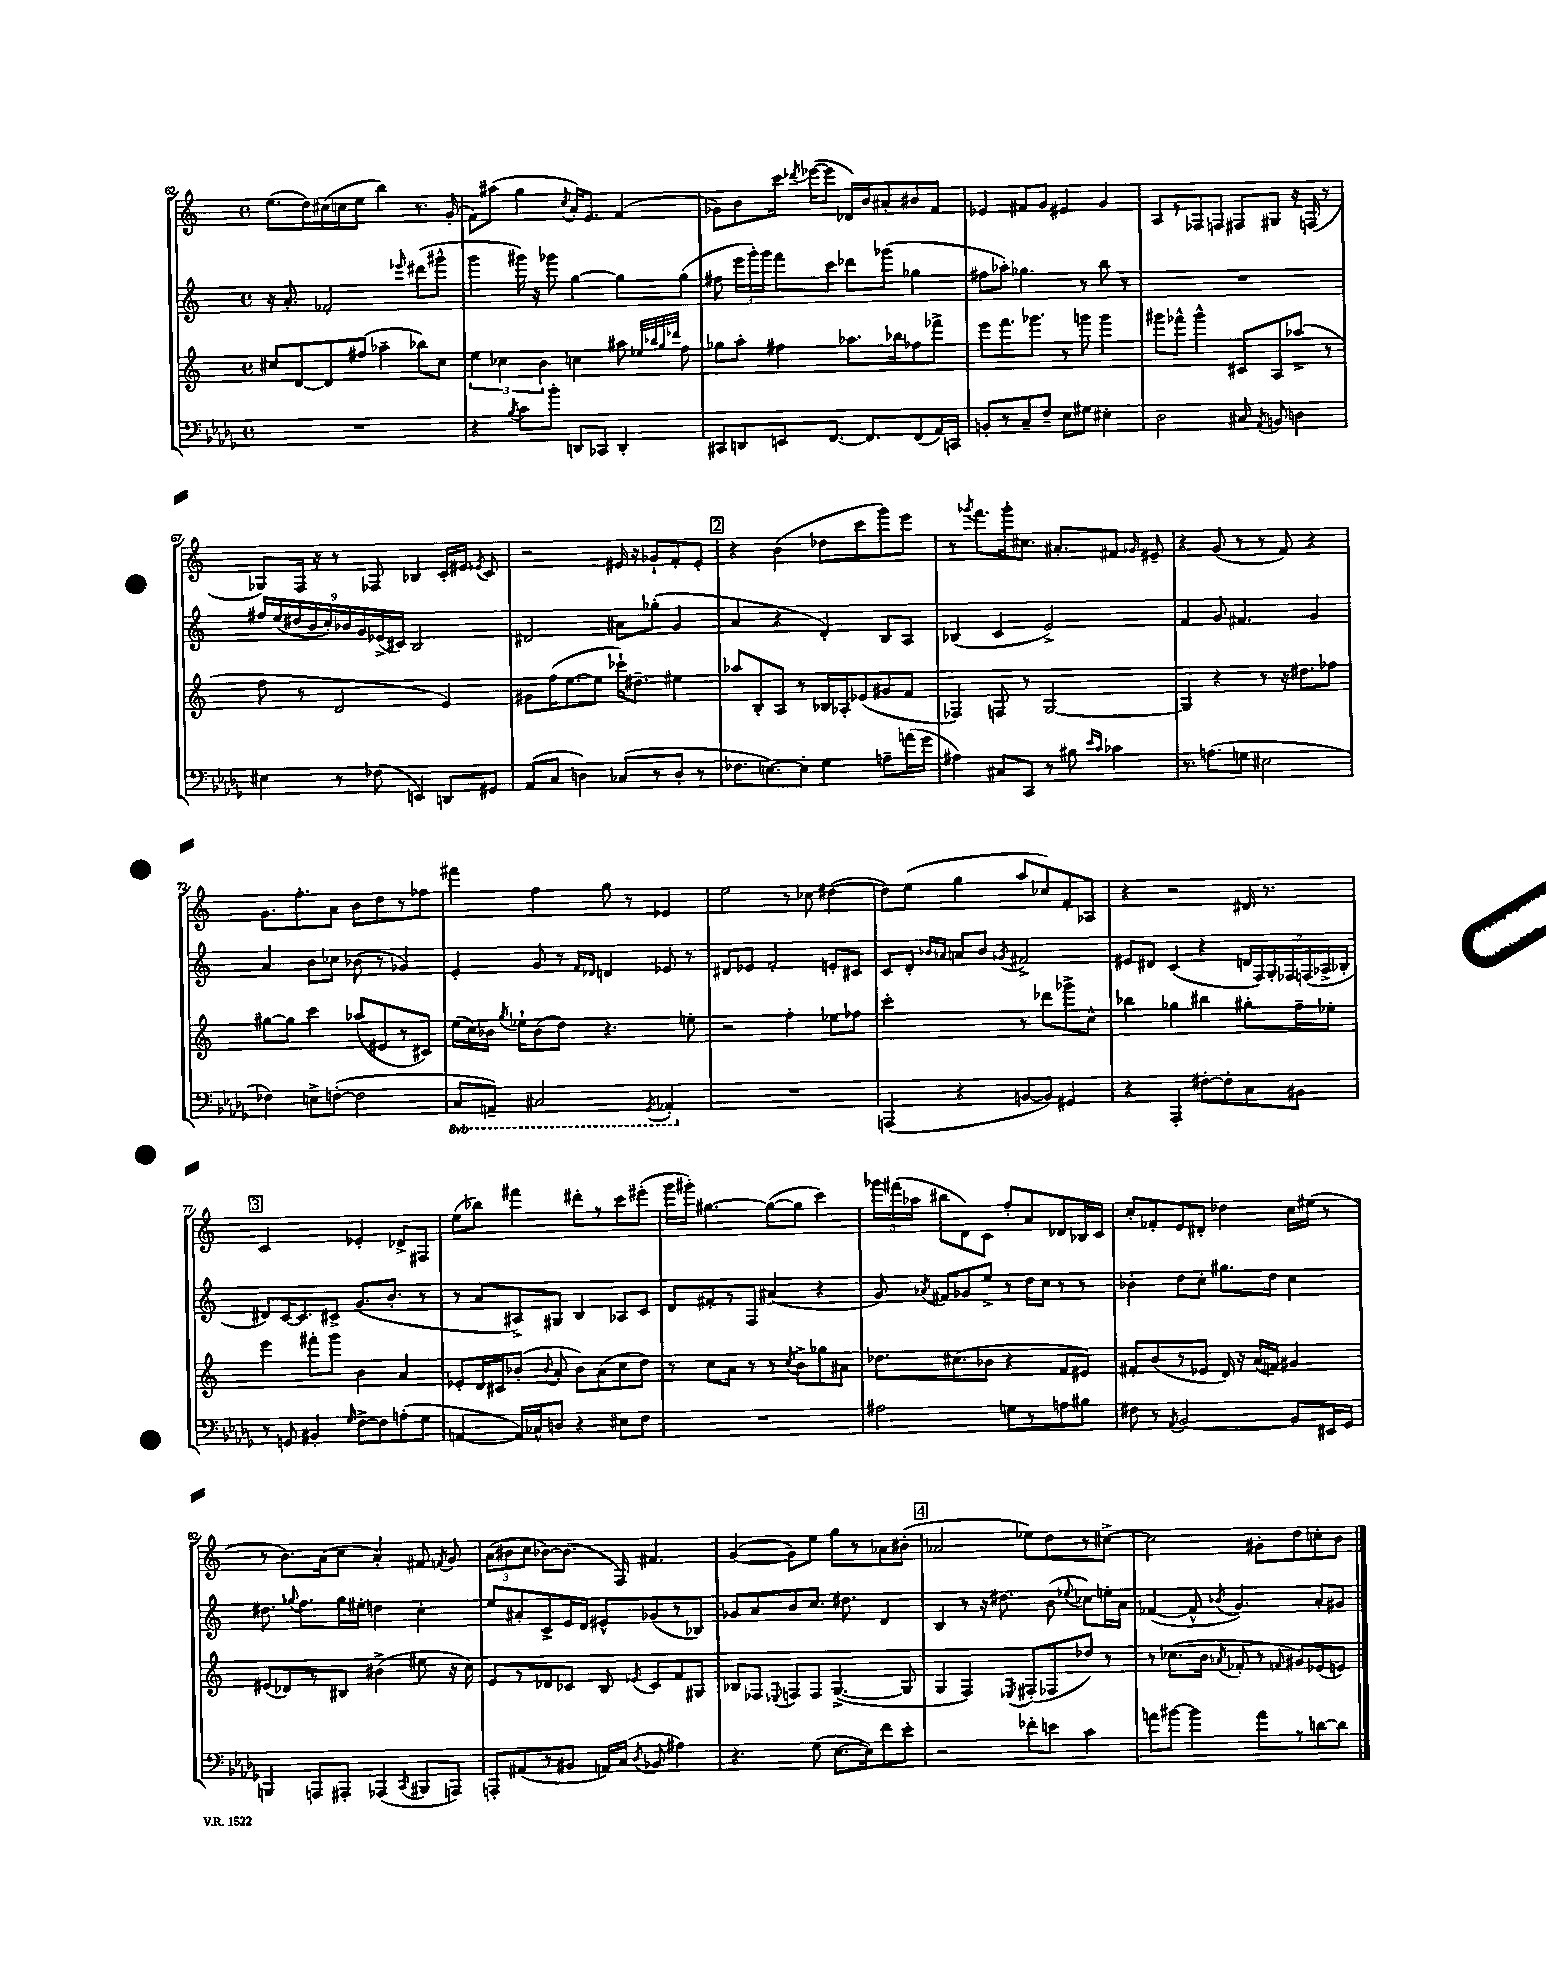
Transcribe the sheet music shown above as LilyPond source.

<<
\new StaffGroup <<
\new Staff = "s0" {
    \clef treble \key c \major \defaultTimeSignature \time 4/4
    \autoBeamOff e''8.[( d''16) cis''16( c''16 e''8] b''4) r8. g'16-.( |
    f'8[) ais''8]( g''4 \acciaccatura { c''8 } a'16[-.) e'8.] f'4( |
    ges'8[) b'8 c'''16] \acciaccatura { des'''8 } ees'''16[~( ees'''8] des'16[) b'16 ais'8-. bis'8 f'8] |
    ees'4 fis'8[ g'8] eis'4 g'4 |
    a8[ r8 fes8 f8] fis8[ gis8] r16 f16( r8 |
    ges8[) f16] r16 r8 fes8 bes4 c'16[-. eis'16] \acciaccatura { ees'8 } c'8 |
    r2 eis'16 r16 ges'8[-! f'8-. eis'8]-. |
    \mark \markup { \box "2" } r4 b'4( des''8[ c'''8 g'''8) e'''8] |
    r8 \acciaccatura { ges'''8 } f'''8.[ ges'''16-. cis''8.] ais'8.[-. fis'8] \grace { ges'16 } eis'8-- |
    r4 g'8( r8 r8 f'8) r4 |
    g'8.[ f''8.-. a'8] b'8[ d''8 r8 fes''8] |
    fis'''4 f''4 g''8 r8 ees'4 |
    e''2 r8 ces''8 dis''4~( |
    dis''8[) e''8]( g''4 a''8[ ces''8) f'8-. aes8] |
    r4 r2 dis'16 r8. |
    \mark \markup { \box "3" } c'2 ees'4-. des'8[-> fis8] |
    e''8[( bes''8]) fis'''4 dis'''8[-. r8 c'''8 eis'''8]-.( |
    g'''16[ gis'''16]-.) gis''4.~ gis''8[~( gis''8] c'''4) |
    \tuplet 3/2 { ges'''16[ fis'''16( aes''16] } bis''8[ d'8) c'8] f''8[-. a'8 des'8 bes16 c'16] |
    c''8[-. fes'8-. e'8 dis'8]-. des''4 c''16[ eis''16]( r8 |
    r8 b'8.[) a'16( c''8] a'4-.) fis'8 \acciaccatura { f'8 } g'8 |
    \tuplet 3/2 { a'8[( bis'8 c''8] } bes'8[~) bes'8.]( f16) fis'4. |
    g'4~( g'8[) e''8] g''8[ r8 aes'8 bis'8]-.( |
    \mark \markup { \box "4" } aes'2 ees''8[) d''8 r8 cis''8]~-> |
    cis''2 gis'8[-. d''8 c''8-. b'8] \bar "|." |
}
\new Staff = "s1" {
    \clef treble \key c \major \defaultTimeSignature \time 4/4
    \autoBeamOff r16 a'8.-. fes'2-. \grace { ees'''16 } dis'''8[( gis'''8]-^ |
    g'''4 gis'''16) r16 ges'''8 g''4~ g''8[ g''8]( |
    fis''8 \tuplet 3/2 { e'''16[ g'''16-.) g'''16] } f'''8[ c'''8] des'''8[ ges'''8]( ges''4 |
    fis''8[ aes''8]-.) ges''4. r8 b''8 r8 |
    R1 |
    \tuplet 9/8 { fis''16[ e''16( dis''16 b'16 c''16-.) bes'16 g'16 ees'16->( cis'16]) } b2 |
    dis'2 ais'8[ ges''8]-.( g'4 |
    \mark \markup { \box "2" } a'4 r4 d'4-.) b8[ a8] |
    bes4( c'4 e'2->) |
    f'4 g'8 fis'4. g'4 |
    a'4 b'8[ ces''8] bes'8( r8 ges'4) |
    e'4-. g'8 r8 \grace { f'16[ des'16] } d'4 ees'8 r8 |
    dis'8[ ees'8] f'2-. e'8[-. cis'8] |
    c'8[ d'8]-. \grace { bes'16[ aes'16] } a'8[ bes'8] \acciaccatura { ges'8 } fis'2-> |
    eis'8[ dis'8] c'4( r4 \tuplet 7/4 { d'16[ f16) g16-. fes16 f16( aes16-> bes16]-. } |
    \mark \markup { \box "3" } dis'8[) c'16~ c'8. cis'8]-> g'8.[( b'8.]-. r8 |
    r8 a'8[ ais8->) gis8] b4 aes8[ c'8] |
    d'8[ fis'8-. r8 f8] ais'4( r4 |
    g'8) \acciaccatura { aes'8 } fis'8[ ges'8 e''8]-> r8 d''16[ c''16] r8 r8 |
    bes'4-. d''8[ c''8]-. gis''8.[ d''16] c''4 |
    dis''8. \appoggiatura { ges''8 } f''8.[ ges''16 eis''16]-. d''4 c''4-. |
    e''8[ ais'8-. c'8-> e'16 d'16] eis'8[-^ ges'8( r8 bes8]) |
    ges'8[ a'8 b'8 c''8.] dis''8. d'4 |
    \mark \markup { \box "4" } b4 r8 r16 dis''8. b'8( \appoggiatura { ees''8 } ces''8[) e''16-. a'16] |
    fes'4~( fes'8-^ \acciaccatura { bes'8 } g'4.) a'8[-. gis'8] \bar "|." |
}
\new Staff = "s2" {
    \clef treble \key c \major \defaultTimeSignature \time 4/4
    \autoBeamOff cis''8[ d'8~ d'8 fis''8]( aes''4-- bes''8[) cis''8] |
    \tuplet 3/2 { e''4 ces''4 b'4 } c''4 ais''8 \grace { ees''32[ bes''32 g''32 des'''32] } f''8 |
    ges''8[ a''8]-. fis''4 aes''8.[ bes''16 fes''8 fes'''8]-> |
    e'''8[ f'''8. ges'''8.] r8 g'''8 g'''4 |
    gis'''8[ fes'''8]-^ gis'''4-^ cis'8[ a8 aes''8]->( r8 |
    f''8 r8 d'2 e'4) |
    gis'8[ f''16( e''8.~ e''8] ces'''16[-!) dis''8.]-- eis''4 |
    \mark \markup { \box "2" } aes''8[ b8-. a8] r8 bes16[ aes16-. ees'8( gis'8 f'8] |
    fes4) f8 r8 g2~ |
    g4 r4 r8 r16 dis''8.[ fes''8] |
    gis''8[~ gis''8] c'''4 aes''8[( eis'8 r8 cis'8]) |
    e''16[( c''16) bes'16] \acciaccatura { g''8 } ees''16[-! bes'8( d''8]) r4. e''8-. |
    r2 f''4-. ees''8[ fes''8] |
    c'''2-. r8 des'''8[ ges'''8-> c''8]-^ |
    bes''4 ges''4 bis''4 gis''8[-. f''16-- ees''16]-. |
    \mark \markup { \box "3" } e'''4 fis'''8[-. g'''8] b'4 a'4 |
    ees'8[-. d'16 cis'16 bes'8]-.( \appoggiatura { bes'8 } a'8-. bes'8[) a'8( c''8 d''8]) |
    r8 c''8[ a'8] r8 r8 \acciaccatura { c''8 } b'8[-> ges''8 ais'8] |
    des''8.[ cis''8.( bes'8] r4 f'8[ eis'8]) |
    fis'8[-. b'8( r8 ees'8] d'16) r16 a'16[( f'16]) gis'4 |
    eis'8[( des'8) r8 bis8] bis'4->( eis''8 r16 c''16) |
    e'8[ r8 des'8 ces'8] b8 \acciaccatura { ees'8 } ces'8[ f'8 gis8] |
    bes8[ fes8] \appoggiatura { ees8 } f8[ f8] g4.~->( g8 |
    \mark \markup { \box "4" } g4 f4) \acciaccatura { ees8 } fis8[-.( fes8 des''8]) r8 |
    r8 ces''8.[( b'16] \acciaccatura { aes'8 } fes'8-. r8 \grace { f'16 } gis'8[) ees'8( e'8]) \bar "|." |
}
\new Staff = "s3" {
    \clef bass \key des \major \defaultTimeSignature \time 4/4 \set Staff.ottavationMarkups = #ottavation-simple-ordinals
    \autoBeamOff R1 |
    r4 \acciaccatura { bes8 } c'8[ bes'8]-. d,8[ ces,8] d,4-. |
    cis,8[ d,8 e,8 f,8.]~ f,8.[ f,8( aes,16) c,16] |
    b,8[-. r8 c8-- f8]-- ees8[ gis8] eis4-. |
    des2 cis8 \acciaccatura { aes,8 } b,8 d4 |
    eis4 r8 fes8( e,4) d,8[ gis,8] |
    aes,8[( c8] d4) ces8[( r8 d8]-. r8 |
    \mark \markup { \box "2" } fes8.[ e8.~) e8]-. ges4 a8[-- a'16( ges'16] |
    ais4) cis8[ c,8] r8 bis8 \grace { ees'16[ c'16] } ces'4 |
    r8. a8.[( g8] eis2 |
    fes4) e8[-> f8]~-.( f2 |
    \ottava #-1 c,8[ a,,8]--) cis,2 \acciaccatura { ges,,8 } aes,,4-. \ottava #0 |
    R1 |
    a,,4( r4 b,8[~ b,8]) gis,4 |
    r4 aes,,4-. fis8[~-. fis8-. c8 bis,8] |
    \mark \markup { \box "3" } r8 g,8 bis,4-. \grace { ges16 } f8[~-> f8 a8-.( ges8] |
    a,4~ a,16[) ces16-^ d8] r4 eis8[ f8] |
    R1 |
    ais2 g8[ r8 a8 bis8] |
    fis8 r8 \acciaccatura { aes,8 } bes,2~ bes,8[ eis,16 ges,16] |
    b,,4 a,,8[ ais,,8]-. aes,,4( \acciaccatura { c,8 } bis,,8[ a,,8]) |
    a,,8[-. ais,8( r8 bis,8] a,16[) c16]( \acciaccatura { des8 } bes,8 ais4) |
    r4. ges8( ees8.[~ ees16) f'8 ees'8]-. |
    \mark \markup { \box "4" } r2 fes'8[-. e'8] c'4 |
    a'8[ bis'8]~ bis'4 a'8[ r8 d'8~ d'8] \bar "|." |
}
>>
>>
\layout { \context { \Score currentBarNumber = #62 } }
